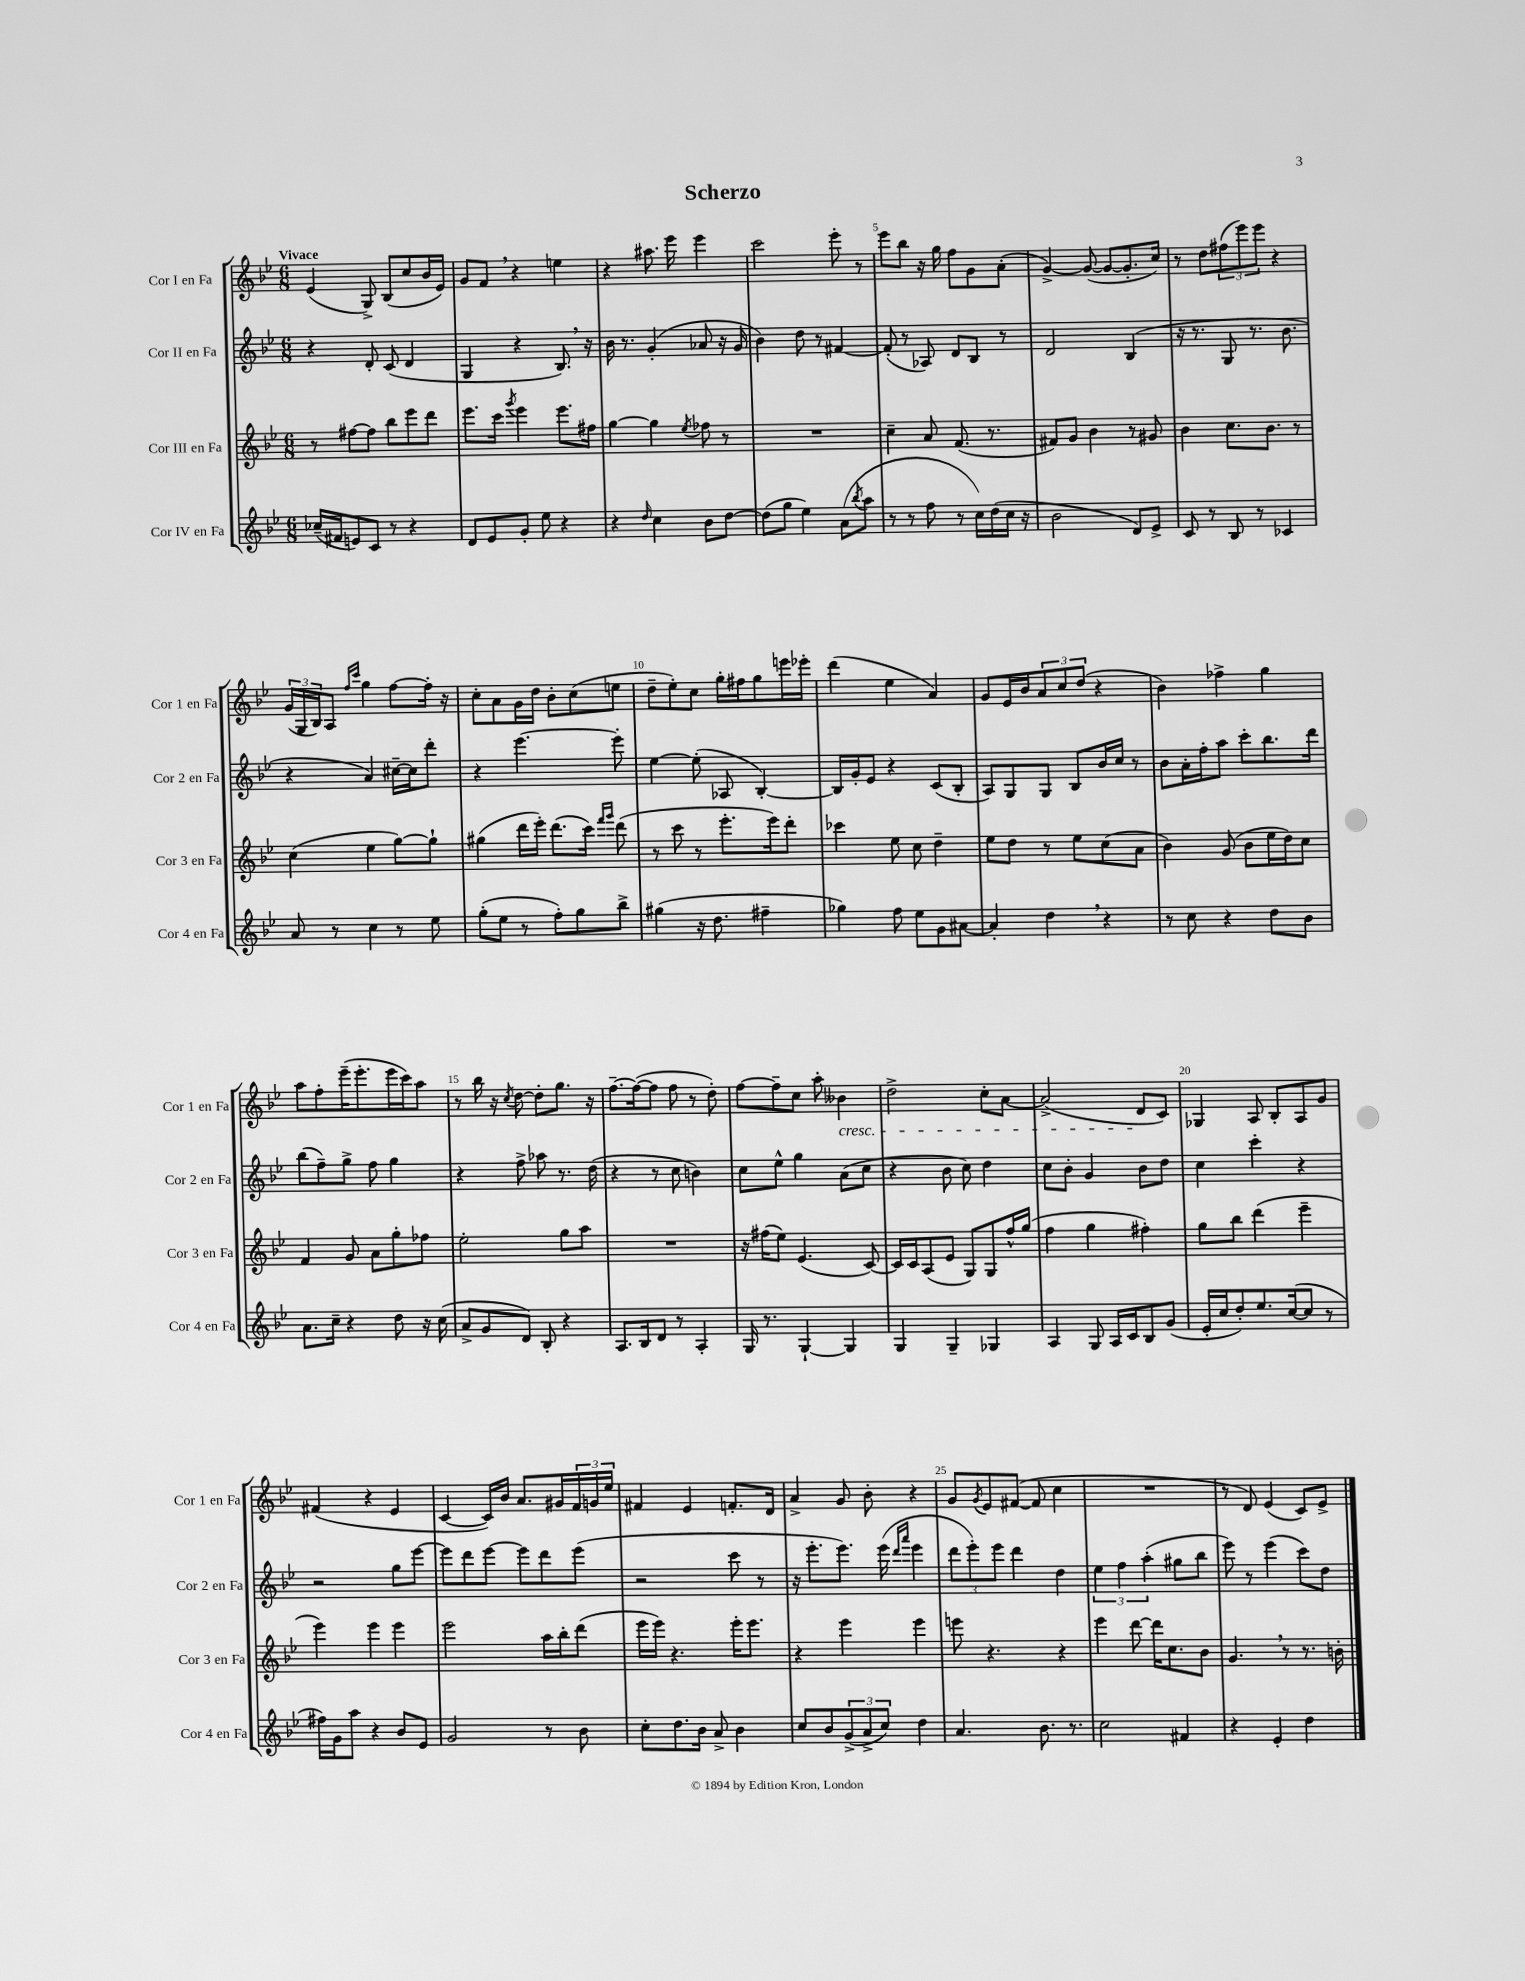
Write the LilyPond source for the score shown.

\header { title = "Scherzo" }
<<
\new StaffGroup <<
\new Staff = "s0" \with { instrumentName = "Cor I en Fa" shortInstrumentName = "Cor 1 en Fa" } {
    \clef treble \key bes \major \numericTimeSignature \time 6/8 \tempo "Vivace"
    ees'4( g8->) bes8( c''8 bes'16 ees'16) |
    g'8 f'8 \breathe r4 e''4 |
    r4 ais''8. ees'''16 ees'''4 |
    c'''2 ees'''8-. r8 |
    ees'''8 bes''8 r16 g''16 f''8 g'8 a'8-.( |
    g'4~->) g'8~( g'8~ g'8.-. c''16) |
    r8 d''8 \tuplet 3/2 { fis''8( ees'''8) ees'''8 } r4 |
    \tuplet 3/2 { g'16( g16 bes16) } a8 \grace { f''16 c'''16 } g''4 f''8~ f''16-. r16 |
    c''8-. a'8 g'16 d''16 bes'8-. c''8( e''8 |
    d''8-- ees''8-.) c''8 g''16-. fis''16 g''8 e'''16 ees'''16-. |
    d'''4( ees''4 a'4) |
    g'8 ees'16 bes'16 \tuplet 3/2 { a'8 c''8 d''8( } r4 |
    bes'4) fes''4-> g''4 |
    a''8 f''8-. ees'''16--( ees'''8.-. ees'''16 c'''16) a''8 |
    r8 bes''16 r16 \acciaccatura { c''8 } d''8~ d''8-. g''8. r16 |
    f''8.~-- f''16~( f''8 f''8 r8 d''8-.) |
    f''8~ f''8-- c''8 a''8-. beses'4\cresc |
    d''2-> c''8-. a'8~ |
    a'2->( d'8\! c'8) |
    ges4 a8 bes8-. a8 g'8 |
    fis'4( r4 ees'4 |
    c'4~ c'16) bes'16 a'8. gis'16 \tuplet 3/2 { f'16 g'16 ees''16 } |
    fis'4 ees'4 f'8.-. d'16 |
    a'4-> g'8 bes'8-. r4 |
    g'8 \acciaccatura { g'8 } ees'8 fis'8~( fis'8 c''4 |
    R2. |
    r8 d'8) ees'4( c'8) ees'8-> \bar "|." |
}
\new Staff = "s1" \with { instrumentName = "Cor II en Fa" shortInstrumentName = "Cor 2 en Fa" } {
    \clef treble \key bes \major \numericTimeSignature \time 6/8
    r4 d'8-. c'8( d'4 |
    g4 r4 bes8.) \breathe r16 |
    bes'16 r8. g'4-.( aes'8 r16 g'16 |
    bes'4) d''8 r8 fis'4~ |
    fis'8-.( r8 aes8) d'8 bes8 r8 |
    d'2 bes4( |
    r16 r8. g8 r8. bes'8. |
    r4 a'4) cis''16~-- cis''16 d'''8-. |
    r4 ees'''4.~ ees'''8-. |
    ees''4~ ees''8-.( aes8 bes4~-.) |
    bes16 g'16-. ees'8 r4 c'8( bes8-. |
    a8) g8 g8 bes8 bes'16 c''16 r8 |
    bes'8 a'16-. f''16-. a''8 c'''8-. bes''8. d'''16 |
    bes''8( f''8--) g''8-> f''8 g''4 |
    r4 f''8-> aes''8 r8. d''16( |
    r4 r8 c''8 b'4) |
    c''8 ees''8-^ g''4 a'8( c''8 |
    r4 bes'8 c''8) d''4 |
    c''8 bes'8-. g'4 bes'8 d''8 |
    c''4 c'''4-. r4 |
    r2 g''8 ees'''8~ |
    ees'''8 d'''8 ees'''8~ ees'''8 d'''8 ees'''8( |
    r2 c'''8 r8 |
    r16 ees'''8.-. ees'''8.) ees'''16( \grace { d'''16 a'''16 } ees'''4 |
    \tuplet 3/2 { d'''8 ees'''8-.) ees'''8 } d'''4 d''4 |
    \tuplet 3/2 { ees''4 f''4 a''4-.( } gis''8 bes''8 |
    ees'''8) r8 ees'''4( c'''8) d''8 \bar "|." |
}
\new Staff = "s2" \with { instrumentName = "Cor III en Fa" shortInstrumentName = "Cor 3 en Fa" } {
    \clef treble \key bes \major \numericTimeSignature \time 6/8
    r8 fis''8~ fis''8 bes''8 ees'''8 d'''8 |
    ees'''8. c'''16 \acciaccatura { g'''8 } ees'''4 ees'''8. fis''16 |
    g''4~ g''4 \acciaccatura { ees''8 } fes''8 r8 |
    R2. |
    c''4-- a'8 f'8.( r8. |
    fis'8) g'8 bes'4 r8 gis'8 |
    bes'4 c''8. bes'8. r8 |
    c''4( ees''4 g''8~) g''8-! |
    gis''4( d'''16 ees'''16-.) d'''8.( c'''16) \grace { f'''16 g'''16 } d'''8( |
    r8 c'''8 r8 ees'''8.-. ees'''16) d'''8-. |
    ces'''4 ees''8 c''8 d''4-- |
    ees''8 d''8 r8 ees''8 c''8( a'8 |
    bes'4) g'8( bes'8 ees''16 d''16) c''8 |
    f'4 g'8 a'8 g''8-. fes''8 |
    ees''2-. g''8 a''8 |
    R2. |
    r16 fis''16( ees''8) ees'4.( c'8~) |
    c'16 c'16 a8( ees'8 g8) g8 f''16-^ g''16( |
    f''4 g''4 fis''4-.) |
    g''8 bes''8 d'''4( ees'''4-- |
    ees'''4) ees'''4 ees'''4 |
    ees'''2 a''16 bes''16-. d'''8( |
    ees'''16 ees'''16) r4. ees'''16-. ees'''8. |
    r4 ees'''4 ees'''4 |
    e'''8 r4. r4 |
    ees'''4 d'''8~ d'''16 c''8. bes'8 |
    g'4. \breathe r8 r8. b'16-. \bar "|." |
}
\new Staff = "s3" \with { instrumentName = "Cor IV en Fa" shortInstrumentName = "Cor 4 en Fa" } {
    \clef treble \key bes \major \numericTimeSignature \time 6/8
    ces''16--( fis'16 e'8) c'8 r8 r4 |
    d'8 ees'8 g'8-. ees''8 r4 |
    r4 \grace { d''16 } c''4 bes'8 d''8~ |
    d''8( g''8 ees''4) a'8( \acciaccatura { bes''8 } a''8 |
    r8 r8 f''8 r8 c''16) d''16( c''16 r16 |
    bes'2 d'8) ees'8-> |
    c'8 r8 bes8 r8 ces'4 |
    a'8 r8 c''4 r8 ees''8 |
    g''8-.( ees''8 r8 f''8-.) g''8 bes''8-> |
    gis''4( r16 d''8. fis''4-- |
    ges''4) f''8 ees''8 g'8 ais'8~ |
    ais'4-. d''4 \breathe r4 |
    r8 c''8 r4 d''8 bes'8 |
    a'8. c''16-- r4 d''8 r16 c''16( |
    a'8-> g'8 d'8) bes8-. r4 |
    a8. bes16 d'8 r8 a4-. |
    g16 r8. g4~-! g4 |
    g4 g4-- ges4 |
    a4 g8 a16 c'16 bes8 g'8( |
    ees'16-. c''16 d''8-.) ees''8. c''16~( c''8 r8 |
    fis''16) g'16 a''8 r4 bes'8 ees'8 |
    g'2 r8 bes'8 |
    c''8-. d''8. bes'16 a'8-> bes'4 |
    c''8 bes'8 \tuplet 3/2 { g'8->( a'8-> c''8) } d''4 |
    a'4. bes'8. r8. |
    c''2 fis'4 |
    r4 ees'4-. d''4 \bar "|." |
}
>>
>>
\layout { \context { \Score \override BarNumber.break-visibility = ##(#f #t #t) barNumberVisibility = #(every-nth-bar-number-visible 5) } }
